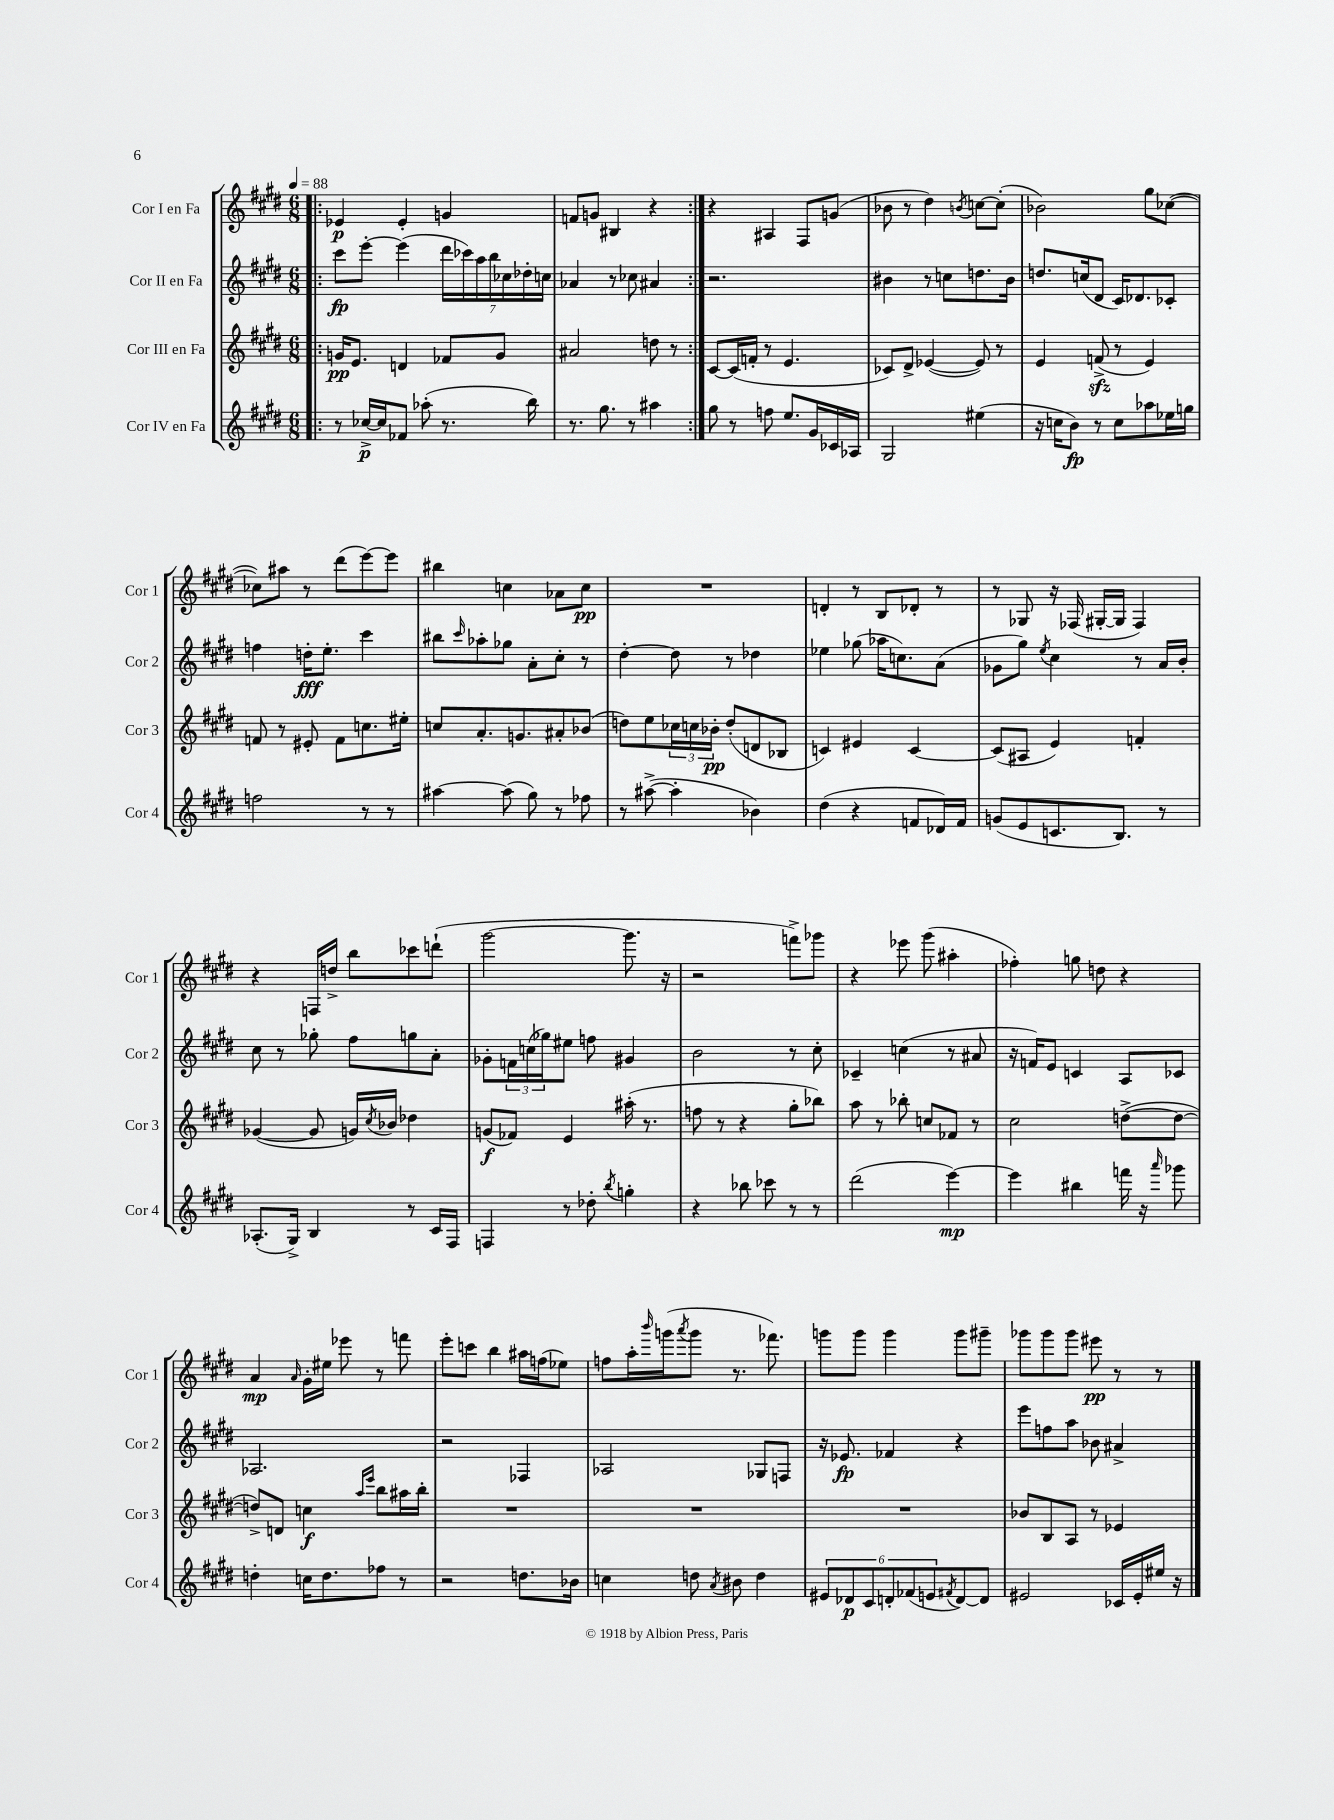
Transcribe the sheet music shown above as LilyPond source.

<<
\new StaffGroup <<
\new Staff = "s0" \with { instrumentName = "Cor I en Fa" shortInstrumentName = "Cor 1" } {
    \clef treble \key e \major \numericTimeSignature \time 6/8 \tempo 4 = 88
    \repeat volta 2 { \bar ".|:" ees'4\p ees'4-. g'4 |
    f'8 g'8 bis4 r4 | }
    r4 ais4 fis8 g'8( |
    bes'8 r8 dis''4) \acciaccatura { b'8 } c''8~ c''8-.( |
    bes'2) gis''8 ces''8~( |
    ces''8) ais''8 r8 dis'''8( e'''8~) e'''8 |
    bis''4 c''4 aes'8 c''8\pp |
    R2. |
    d'4-. r8 b8 des'8-. r8 |
    r8 ges8 r16 fes16( gis16~-. gis16 fes4) |
    r4 f16 d''16-> b''8 ces'''8 d'''8-!( |
    gis'''2~ gis'''8. r16 |
    r2 f'''8->) ges'''8 |
    r4 ees'''8 gis'''8( ais''4-. |
    fes''4-.) g''8 d''8 r4 |
    a'4\mp \grace { a'16 } gis'16-. eis''16 ees'''8 r8 f'''8 |
    e'''8-. c'''8 b''4 ais''16 f''16( ees''8) |
    f''8 a''16-. \grace { b'''16 } g'''16( \acciaccatura { a'''8 } g'''8 r8. fes'''8.) |
    g'''8 g'''8 g'''4 g'''8 gis'''8-- |
    ges'''8 ges'''8 ges'''8 eis'''8\pp r8 r8 \bar "|." |
}
\new Staff = "s1" \with { instrumentName = "Cor II en Fa" shortInstrumentName = "Cor 2" } {
    \clef treble \key e \major \numericTimeSignature \time 6/8
    \repeat volta 2 { \bar ".|:" cis'''8\fp e'''8~-. e'''4( \tuplet 7/4 { dis'''16 ces'''16) a''16 b''16 ces''16 des''16-. c''16 } |
    aes'4 r8 ces''8 ais'4 | }
    r2. |
    bis'4 r8 c''8 d''8. bis'16 |
    d''8. c''16( dis'8 cis'16) des'8. ces'8-. |
    f''4 d''16-.\fff e''8.-. cis'''4 |
    bis''8 \grace { cis'''16 } aes''8-. ges''8 a'8-. cis''8-. r8 |
    dis''4~-. dis''8 r8 des''4 |
    ees''4 ges''8( aes''16 c''8.) a'8( |
    ges'8 gis''8) \acciaccatura { e''8 } cis''4 r8 a'16 b'16-. |
    cis''8 r8 ges''8-. fis''8 g''8 a'8-. |
    ges'8-. \tuplet 3/2 { f'16 c''16( ges''16) } eis''8 f''8 gis'4 |
    b'2 r8 cis''8-. |
    ces'4-- c''4( r8 ais'8 |
    r16 f'16) e'8 c'4 a8 ces'8 |
    aes2. |
    r2 fes4 |
    aes2 ges8 f8 |
    r16 ees'8.\fp fes'4 r4 |
    e'''8 f''8 a''8 bes'8 ais'4-> \bar "|." |
}
\new Staff = "s2" \with { instrumentName = "Cor III en Fa" shortInstrumentName = "Cor 3" } {
    \clef treble \key e \major \numericTimeSignature \time 6/8
    \repeat volta 2 { \bar ".|:" g'16\pp e'8. d'4 fes'8 g'8 |
    ais'2 d''8 r8 | }
    cis'8~ cis'16( f'16-. r8 e'4. |
    ces'8) dis'8-> ees'4~( ees'8) r8 |
    e'4 f'8->\sfz( r8 e'4) |
    f'8 r8 eis'8-. f'8 c''8. eis''16-. |
    c''8 a'8.-. g'8. ais'8-. bes'8( |
    d''8) e''8 \tuplet 3/2 { ces''16 c''16 bes'16-.\pp } d''8-.( d'8 bes8 |
    c'4) eis'4 c'4~ |
    c'8( ais8 e'4) f'4-. |
    ges'4~( ges'8 g'16) \acciaccatura { cis''8 } bes'16 des''4 |
    g'8\f( fes'8) e'4 ais''16-.( r8. |
    f''8 r8 r4 gis''8-. bes''8) |
    a''8 r8 bes''8-. c''8 fes'8 r8 |
    cis''2 d''8~->( d''8~ |
    d''8->) d'8 c''4\f \grace { a''16 e'''16 } b''8 ais''16 b''16-. |
    R2. |
    R2. |
    R2. |
    bes'8 b8 a8 r8 ees'4 \bar "|." |
}
\new Staff = "s3" \with { instrumentName = "Cor IV en Fa" shortInstrumentName = "Cor 4" } {
    \clef treble \key e \major \numericTimeSignature \time 6/8
    \repeat volta 2 { \bar ".|:" r8 ces''16~->\p ces''16 fes'8 aes''8-.( r8. b''16) |
    r8. gis''8. r8 ais''4 | }
    gis''8 r8 f''8 e''8. gis'16 ces'16 aes16 |
    gis2 eis''4( |
    r16 c''16 b'8\fp) r8 c''8 aes''8 ees''16 g''16 |
    f''2 r8 r8 |
    ais''4~ ais''8( gis''8) r8 fes''8 |
    r8 ais''8~->( ais''4-. bes'4) |
    dis''4( r4 f'8 des'16) f'16 |
    g'8( e'8 c'8. b8.) r8 |
    aes8.-.( gis16->) b4 r8 cis'16 fis16 |
    f4 r8 des''8-. \acciaccatura { b''8 } g''4-. |
    r4 bes''8 ces'''8 r8 r8 |
    dis'''2( e'''4~\mp) |
    e'''4 bis''4 f'''16 r16 \grace { a'''16 } ges'''8 |
    d''4-. c''16 d''8. fes''8 r8 |
    r2 d''8. bes'16 |
    c''4 d''8 \acciaccatura { a'8 } bis'8 d''4 |
    \tuplet 6/4 { eis'8 des'8\p cis'8 d'8-. fes'8( e'8 } \acciaccatura { fis'8 } d'8~) d'8 |
    eis'2 ces'16 eis'16-. eis''16 r16 \bar "|." |
}
>>
>>
\layout { \context { \Score \remove "Bar_number_engraver" } }
